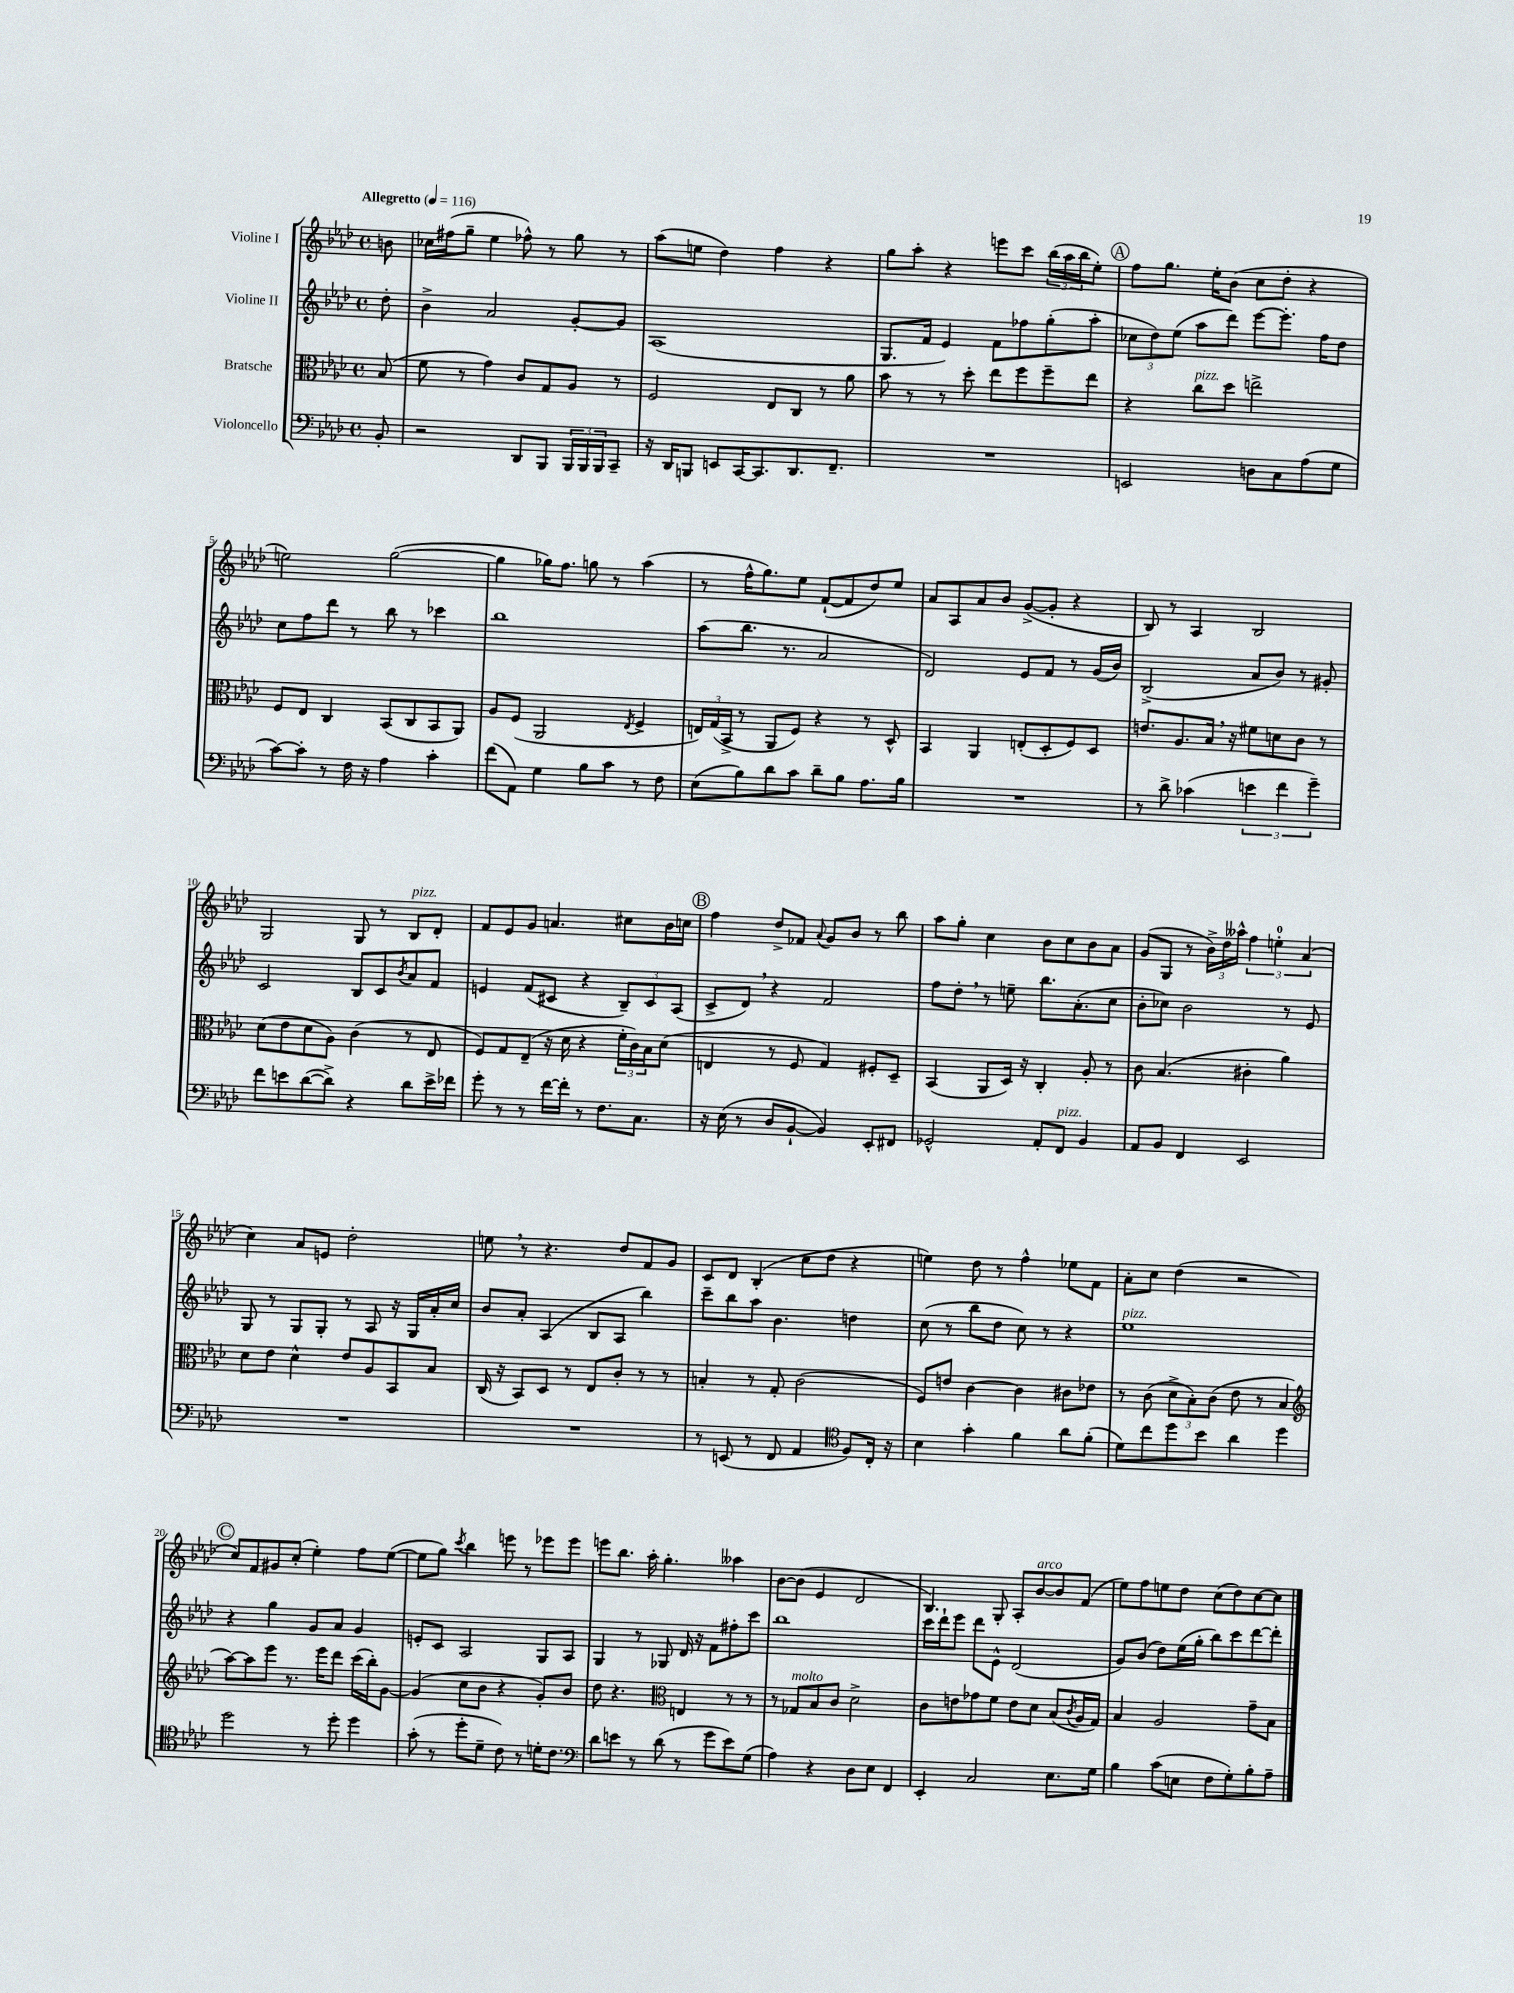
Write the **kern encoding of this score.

**kern	**kern	**kern	**kern
*part4	*part3	*part2	*part1
*staff4	*staff3	*staff2	*staff1
*I"Violoncello	*I"Bratsche	*I"Violine II	*I"Violine I
*clefF4	*clefC3	*clefG2	*clefG2
*k[b-e-a-d-]	*k[b-e-a-d-]	*k[b-e-a-d-]	*k[b-e-a-d-]
*M4/4	*M4/4	*M4/4	*M4/4
*met(c)	*met(c)	*met(c)	*met(c)
*MM116	*MM116	*MM116	*MM116
=	=	=	=
!	!	!	!LO:TX:a:B:t=Allegretto
8BB-'/	(8B-/	8dd-'\	8bn\
=1	=1	=1	=1
2r	8f\	4b-^\	16cc-X\LL
.	.	.	(16ff#X\J
.	8r	.	8gg~\J
.	4g\)	2a-/	4ee-\
8DD-/L	8c/L	.	8ff-X^^\)
8BBB-/J	8G/	.	8r
24BBB-/LL	8A-/J	[8g'/L	8gg\
24BBB-/	.	.	.
24BBB-/J	.	.	.
8CC~/J	8r	8g/J]	8r
=2	=2	=2	=2
16r	2F/	(1A-	(8aa-\L
16DD-/KL	.	.	.
8BBBn/J	.	.	8een\J
8EEn/L	.	.	4dd-\)
[16CC/K	.	.	.
8.CC/]	.	.	.
.	8E-/L	.	4ff\
8.DD-/	8C/J	.	.
.	8r	.	4r
8.FF~/J	.	.	.
.	8a-\	.	.
=3	=3	=3	=3
1r	8b-\	8.G/L	8gg\L
.	8r	.	8aa-'\J
.	.	16f/Jk	.
.	8r	4e-/)	4r
.	8dd-'\	.	.
.	8ee-\L	8f\L	8eeen\L
.	8ff\	8ff-X\	8ccc\J
.	8ff~\	(8gg'\	(24bb-\LL
.	.	.	24aa-\
.	.	.	24bb-\J
.	8ee-\J	8aa-'\J	8ee-'\J)
!!LO:REH:place=s1:t=A
=4	=4	=4	=4
2EEn/	4r	12cc-X\L	8ff\L
.	.	12dd-\)	.
.	.	.	8.gg\J
.	.	(12ee-\J	.
!	!LO:TX:a:i:t=pizz.	!	!
.	8cc\L	8aa-\L	.
.	.	.	16ee-'\KL
.	8dd-\J	8ddd-\J)	(8b-\J
8Dn\L	2een^\	[8eee-\L	8cc\L
8C\	.	8.eee-'\J]	8dd-'\J
(8A-\	.	.	4r
.	.	16ff\KL	.
8G\J	.	8dd-\J	.
!!LO:LB:g=z
=5	=5	=5	=5
[8c\L)	8F/L	8cc\L	2een\)
8c'\J]	8E-/J	8ff\	.
8r	4C/	8ddd-\J	.
16F\	.	8r	.
16r	.	.	.
4A-\	(8BB-/L	8bb-\	([2gg\
.	8C/	8r	.
4c'\	8BB-/	4ccc-X\	.
.	8AA-/J)	.	.
=6	=6	=6	=6
(8f\L	8A-/L	1bb-	4gg\]
8AA-\J)	(8F/J	.	.
4G\	2AA-/	.	16gg-X\KL)
.	.	.	8.ff\J
8B-\L	.	.	8ggn\
8c\J	.	.	8r
.	8qE-/	.	.
8r	4F^/	.	(4aa-\
8F\	.	.	.
=7	=7	=7	=7
(8E-\L	24En/LL)	(8aa-\L	8r
.	(24G/	.	.
.	24BB-^/JJ	.	.
8B-\)	8r	8.bb-\J	16ff^^\KL
.	.	.	8.gg\)
8d-\	8AA-/L	.	.
.	.	8.r	.
8c\J	8F/J)	.	8ee-\J
8d-~\L	4r	2a-/	([8f`/L
8B-\J	.	.	8f/]
8.A-\L	8r	.	8dd-/)
.	8D-^^/	.	8ee-/J
16B-\Jk	.	.	.
=8	=8	=8	=8
1r	4BB-/	2d-/)	8a-/L
.	.	.	8A-/
.	4AA-/	.	8a-/
.	.	.	8b-/J
.	(8En'/L	8e-/L	([8g^/L
.	8D-'/	8f/J	8g'/J]
.	8F/)	8r	4r
.	8D-/J	(16g/LL	.
.	.	16b-/JJ)	.
=9	=9	=9	=9
8r	8.en/L	(2B-^/	8B-/)
8d-^\	.	.	8r
.	8.A-/	.	.
(4c-X\	.	.	4A-/
.	16B-,/Jk	.	.
.	16r	.	.
6en\	8f#X\L	8a-/L	2B-/
.	8dn\	8b-/J)	.
6f\	.	.	.
.	8c\J	8r	.
6g~\)	.	.	.
.	8r	8g#X'/	.
!!LO:LB:g=z
=10	=10	=10	=10
8f\L	(8d-\L	2c/	2G/
8en\	8e-\	.	.
([8d-\	8d-\	.	.
8d-^\J])	8A-\J)	.	.
4r	(4c\	8B-/L	8G/
.	.	8c/	8r
.	.	8qb-/	.
!	!	!	!LO:TX:a:i:t=pizz.
8d-\L	8r	8a-/	8B-/L
16e^\L	8E-/	8f/J	8d-'/J
16f-X\JJ	.	.	.
=11	=11	=11	=11
8g'\	8F/L)	4en/	8f/L
8r	8G/	.	8e-/
8r	(8E-~/J	(8f/L	8g/J
[16f\LL	16r	8c#X/J	4.an/
16f'\JJ]	16d-\	.	.
8r	4r	4r	.
8.F\L	.	.	.
.	24f'\LL	12B-~/L)	8cc#X\L
.	24c\)	.	.
8.C\J	.	.	.
.	24B-\J	12c#/	.
.	(8d-\J	.	16b-\L
.	.	(12A-/J	.
.	.	.	16ccn\JJ
!!LO:REH:place=s1:t=B
=12	=12	=12	=12
16r	4En/	8c^/L	4ff\
(16E-\	.	.	.
8r	.	8d-,/J)	.
8D-/L	8r	4r	8dd-^/L
[8BB-`/J	8F/	.	8f-X/J
.	.	.	8qqa-/
4BB-/])	4G/)	2f/	8g/L
.	.	.	8b-/J
8EE-'/L	8F#X'/L	.	8r
8FF#X/J	8D-~/J	.	8bb-\
=13	=13	=13	=13
2GG-X^^/	(4BB-/	8ff\L	8aa-\L
.	.	8dd-',\J	8gg'\J
.	8AA-/L	8r	4cc\
.	16D-/Jk)	8een~\	.
.	16r	.	.
8AA-'/L	4C'/	8.bb-\L	8b-\L
!LO:TX:a:i:t=pizz.	!	!	!
8FF/J	.	.	8cc\
.	.	(8.a-'\	.
4BB-/	8A-'/	.	8b-\
.	8r	8cc\J	8a-\J
=14	=14	=14	=14
8AA-/L	8c\	8b-'\L	(8g/L
8BB-/J	(4.B-/	8cc-X\J)	8G/J
4FF/	.	2b-\	8r
.	.	.	24b-^\LL)
.	.	.	24dd-\
.	.	.	24aa--X^^\JJ
2EE-/	4c#X'\	.	6ff\
.	.	.	6een'\
.	4a-\)	8r	.
.	.	.	(6a-/
.	.	8e-/	.
!!LO:LB:g=z
=15	=15	=15	=15
1r	8d-\L	8G/	4cc\)
.	8e-\J	8r	.
.	4d-^^\	8G/L	8a-/L
.	.	8G'/J	8en/J
.	8e-/L	8r	2dd-'\
.	8A-/	8A-/	.
.	8BB-/	16r	.
.	.	16G/LL	.
.	8B-/J	16a-'/	.
.	.	16cc/JJ	.
=16	=16	=16	=16
1r	(16C/	8b-/L	8een,\
.	16r	.	.
.	8BB-/L)	8a-'/J	8r
.	8D-/J	(4A-/	4.r
.	8r	.	.
.	8E-/L	8B-/L	.
.	8c'/J	8A-/J	8dd-/L
.	8r	4bb-\)	8f/
.	8r	.	8g/J
=17	=17	=17	=17
8r	4Bn'/	8ccc~\L	8c/L
(8EEn/	.	8bb-\	8d-/J
8r	8r	8aa-\J	(4B-'/
8FF/	8G'/	4.b-\	.
4AA-/	(2c\	.	8cc\L
.	.	.	8dd-\J
*clefC4	*	*	*
8F/L)	.	4ddn\	4r
16C'/Jk	.	.	.
16r	.	.	.
=18	=18	=18	=18
4B-\	8F/L)	(8cc\	4een\)
.	8en/J	8r	.
4g'\	[4c\	8bb-\L	8dd-\
.	.	8dd-\J	8r
4f\	4c\]	8cc\)	4ff^^\
.	.	8r	.
8a-\L	8c#X\L	4r	8ee-X\L
(8f'\J	8e-X\J	.	8f\J
=19	=19	=19	=19
!	!	!LO:TX:a:i:t=pizz.	!
8d-\L)	8r	1ee-	8a-'\L
8cc\	(8c\	.	8cc\J
8dd-\	12d-^\L	.	(4dd-\
.	12B-'\)	.	.
8b-\J	.	.	.
.	(12c\J	.	.
4a-\	8e-\	.	2r
.	8r	.	.
4dd-\	4B-/	.	.
!!LO:LB:g=z
!!LO:REH:place=s1:t=C
=20	=20	=20	=20
*	*clefG2	*	*
2dd-\	[8aa-\L)	4r	8cc/L)
.	8aa-\]	.	8f/
.	8eee-\J	4gg\	8g#X/
.	8.r	.	(8cc'/J
8r	.	8g/L	4ee-'\)
.	16eee-\KL	.	.
8dd-'\	8ddd-\J	8a-/J	.
4dd-\	(16ccc\LL	4g/	8ff\L
.	16bb-'\J)	.	.
.	[8g\J	.	([8ee-\J
=21	=21	=21	=21
(8g'\	(4g/]	8en'/L	8ee-\L]
8r	.	8c/J	8gg\J)
.	.	.	8qccc/
8dd-'\L	8cc\L	2A-/	4bb-\
8d-~\J	8b-\J	.	.
8c\)	4r	.	8eeen\
8r	.	.	8r
16dn'\KL	8g'/L)	8G/L	8eee-X\L
8.c\J	.	.	.
.	8b-/J	8A-/J	8eee-\J
=22	=22	=22	=22
*clefF4	*	*	*
8d-\L	8dd-\	4G/	8eeen\L
8en\J	4.r	.	8.bb-\J
8r	.	8r	.
.	.	.	16aa-'\
(8d-\	.	8G-X/	4.gg'\
*	*clefC3	*	*
8r	4En/	16d-/	.
.	.	16r	.
8g\L	.	8f\L	.
8e\)	8r	8ff#X'\	4aa--X\
(8G\J	8r	8ccc\J	.
=23	=23	=23	=23
4A-\)	8r	1bb-	[8b-\L
!	!LO:TX:a:i:t=molto	!	!
.	8G-X/L	.	(8b-\J]
4r	8B-/	.	4e-/
.	8c/J	.	.
8D-\L	2d-^\	.	2d-/
8E-\J	.	.	.
4FF/	.	.	.
=24	=24	=24	=24
4EE-'/	8c\L	16ccc\LL	4.B-/)
.	.	16ddd-`\J	.
.	8en\	8eee-\J	.
2C/	8g-X\	8ddd-\L	.
.	8f\J	8e-^^\J	8G'/
.	8e\L	(2d-/	8A-'/L
!	!	!	!LO:TX:a:i:t=arco
.	8d-\J	.	[8b-/
8.E-\L	(8B-/L	.	8b-/]
.	8qc/	.	.
.	16A-/L	.	(8f/J
16G\Jk	16G/JJ)	.	.
=25	=25	=25	=25
4B-\	4B-/	8g/L)	8ee-\L)
.	.	(8b-/J	8ff\
(8c\L	2A-/	8dd-\L)	8een\
8En\J	.	(16ee-\L	8dd-\J
.	.	16gg'\JJ	.
8F\L	.	8bb-\L)	(8cc\L
8G'\)	.	8ccc\	8dd-\)
8B-'\	8g~\L	[8ddd-\	[8cc\
8A-~\J	8B-\J	8ddd-'\J]	8cc\J]
==	==	==	==
*-	*-	*-	*-
